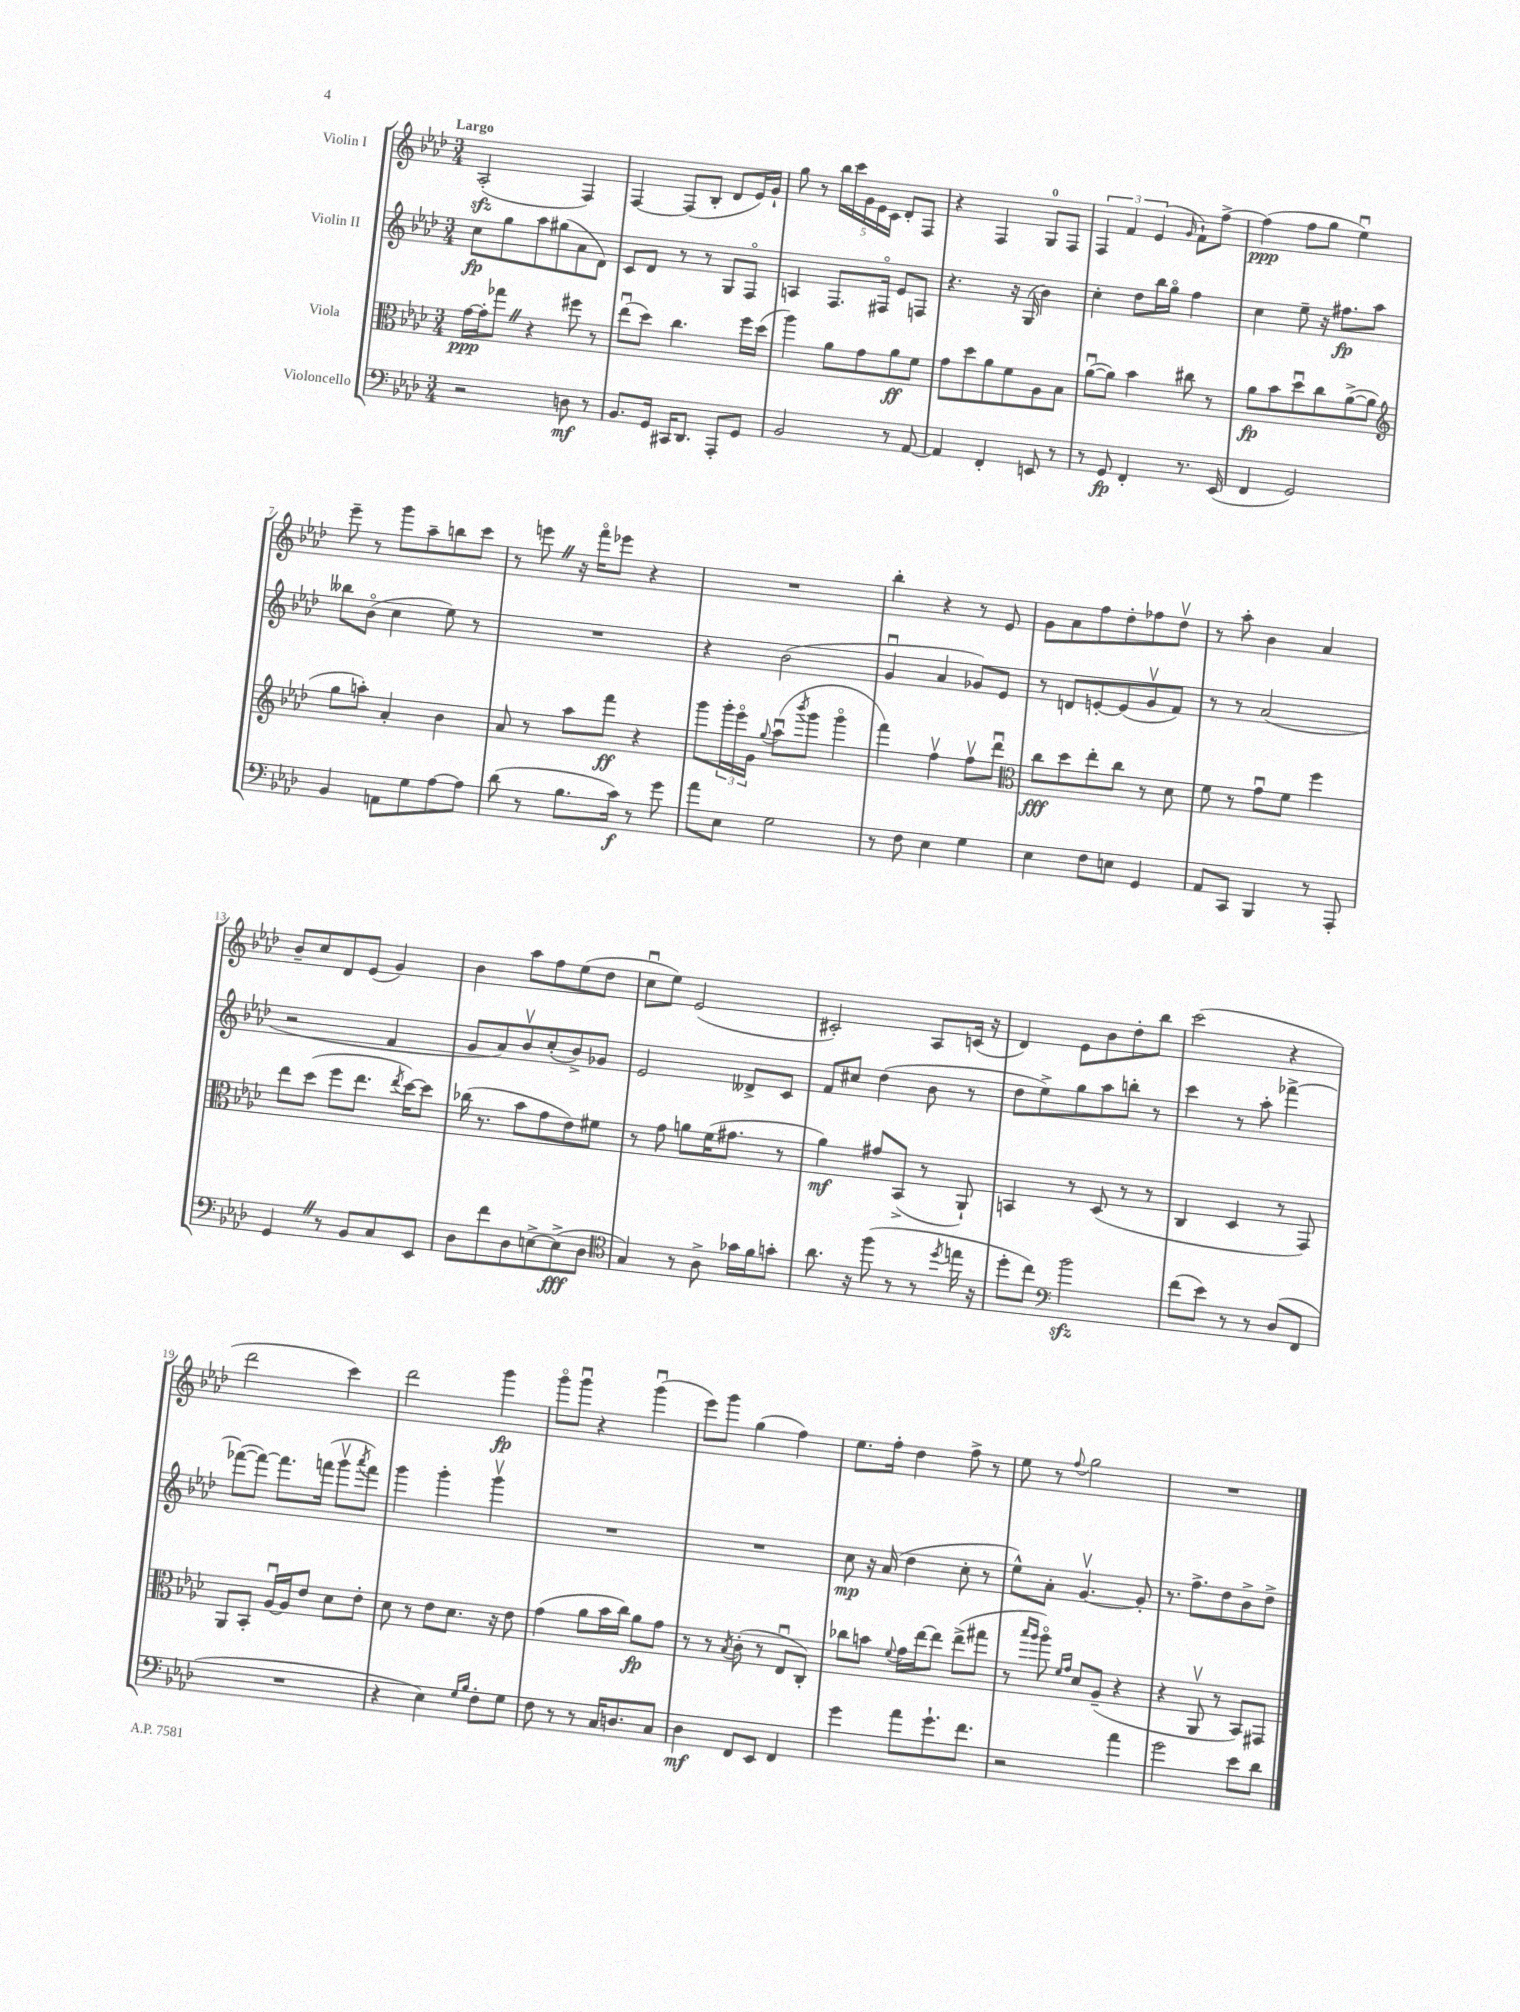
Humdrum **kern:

**kern	**kern	**kern	**kern
*staff4	*staff3	*staff2	*staff1
*clefF4	*clefC3	*clefG2	*clefG2
*k[b-e-a-d-]	*k[b-e-a-d-]	*k[b-e-a-d-]	*k[b-e-a-d-]
*M3/4	*M3/4	*M3/4	*M3/4
2r	[16g\LL	8cc\L	(2A-'/
.	16g'\]J	.	.
.	8gg-\J	8gg\	.
.	4r	8aa-\	.
.	.	(8gg#\	.
8D\	8ff#\	8a-\	4F/)
8r	8r	8d-\J)	.
=	=	=	=
8.BB-/L	(8ee-u\L	8c/L	[4F/
.	8dd-\J)	8d-/J	.
16GG/Jk	.	.	.
16CC#/LK	4.cc\	8r	(8F/]L
8.DD-/J	.	.	.
.	.	8r	8B-'/J
8AAA-'/L	.	8G/L	8d-/L
8GG/J	16ff\LL	8Fo/J	16e-/L)
.	(16dd-\JJ	.	16g`/JJ
=	=	=	=
2BB-/	4aa-\)	4A/	8gg\
.	.	.	8r
.	8a-\L	8.F/L	20bb-\LL
.	.	.	20ccc\
.	.	.	20g\
.	8g\	.	.
.	.	.	20e-\
.	.	16F#o/Jk	.
.	.	.	20c\JJ
8r	8a-\	8e-/L	8d-'/L
[8AA-/	8f\J	8F/J	8F/J
=	=	=	=
4AA-/]	8g\L	4.r	4r
.	8dd-\	.	.
4FF'/	8a-\	.	4F/
.	8f\	16r	.
.	.	(16G/	.
8EE/	8A-\	4b-\)	8G/L
8r	8B-\J	.	8F/J
=	=	=	=
8r	([8a-u\L	4cc'\	6F/
8GG/	8a-\]J)	.	.
.	.	.	6f/
4FF'/	4b-\	8dd-\L	.
.	.	.	(6e-/
.	.	16bb-\L	.
.	.	16ggo\JJ	.
.	.	.	16qqg/
8.r	8cc#\	4ff\	8f`\L)
.	8r	.	[8ff^\J
(16EE-/	.	.	.
=	=	=	=
4FF/	8a-\L	4cc\	(4ff\]
.	8b-\	.	.
2GG/)	8dd-u\	8ee-~\	8ff\L
.	8cc\	16r	8gg\J
.	.	8.ff#\L	.
.	([8a-^\	.	4ee-u\)
.	8a-\]J	8aa-\J	.
=	=	=	=
*	*clefG2	*	*
4BB-/	8gg\L	8bb--\L	8eee-~\
.	8aa'\J)	(8b-o\J	8r
8AA\L	4a-'/	4cc\	8ggg\L
8G\	.	.	8aa-~\
[8A-\	4b-\	8ee-\)	8bb\
8A-\]J	.	8r	8ccc\J
=	=	=	=
(8d-\	8a-/	2.r	8r
8r	8r	.	8eee\
8.B-\L	8aa-\L	.	16r
.	.	.	16fffo\LK
.	8fff\J	.	8eee-\J
16c\Jk)	.	.	.
8r	4r	.	4r
8g\	.	.	.
=	=	=	=
8a-\L	8ggg\L	4r	2.r
8E-\J	24ggg'\L	.	.
.	24eee-o\	.	.
.	24g\JJ	.	.
.	8qqgg/	.	.
2G\	(8aa-u\L	(2b-\	.
.	8qbbb-/	.	.
.	8ggg\J	.	.
.	4gggo\	.	.
=	=	=	=
8r	4fff\)	4gu/	4bb-'\
8F\	.	.	.
4E-\	4ffv\	4a-/	4r
4G\	8ffv\L	8g-/L)	8r
.	8ddd-u\J	8e-/J	8e-/
=	=	=	=
*	*clefC3	*	*
4E-\	8cc\L	8r	8g\L
.	8dd-\	8d/L	8a-\
8F\L	8ee-'\	[8e'/	8ff\
8E\J	8cc\J	(8e/]	8dd-'\
4GG/	8r	8gv/	8ff-\
.	8d-\	8f/J)	8dd-v\J
=	=	=	=
8AA-/L	8f\	8r	8r
8CC/J	8r	8r	8aa-'\
4BBB-/	8gu\L	(2a-/	4b-\
.	8f\J	.	.
8r	4ff\	.	4a-/
8AAA-'/	.	.	.
=	=	=	=
4GG/	8ee-\L	2r	8b-~/L
.	(8dd-\J	.	8cc/
8r	8ff\L	.	8d-/
8BB-/L	8.ee-\J	.	(8e-/J
8C/	.	4f/	4g/)
.	8qee-/	.	.
.	[16dd-\LK)	.	.
8EE-/J	8dd-\]J	.	.
=	=	=	=
8D-\L	(16cc-\	8g/L	4b-\
.	8.r	.	.
8f\	.	8a-/)	.
8D-\	8b-\L	8b-v/	8aa-\L
[8E^\	8g\	(8cc'/	8ff\
(8E^\]	8e-\)	8b-^/)	(8ee-\
8D-\J	8f#\J	8g-/J	8dd-\J
=	=	=	=
*clefC4	*	*	*
4G/)	8r	2e-/	8ccu\L
.	8g\	.	8ee-\J)
8r	8a\L	.	(2e-/
8A-^\	(16f\K	.	.
.	8.g#\J	.	.
16g-\LL	.	8d--^/L	.
16f\J	.	.	.
8g'\J	8r	8c/J	.
=	=	=	=
8.a-\	4a-\)	8f/L	2c#'/)
.	.	8cc#/J	.
16r	.	.	.
(8ff\	8g#/L	(4dd-\	.
8r	(8BB-^/J	.	.
8r	8r	8b-\	8A-/L
8qdd-/	.	.	.
16ee\	8AA-`/)	8r	(16c/Jk
16r	.	.	16r
=	=	=	=
8dd-'\L	4BB/	8dd-\L	4d-/)
8cc\J)	.	8ee-^\)	.
*clefF4	*	*	*
2b-\	8r	8gg\	8e-\L
.	(8D-/	8aa-\	8b-\
.	8r	8bb'\J	8dd-'\
.	8r	8r	8bb-\J
=	=	=	=
(8f\L	4C/	4ccc\	(2ccc\
8e-\J)	.	.	.
8r	4D-/	8r	.
8r	.	8aa-'\	.
(8D-/L	8r	[4fff-^\	4r
8FF/J	8GG/)	.	.
=	=	=	=
2.r	8AA-/L	(8fff-\_L	2ddd-\
.	8BB-'/J	8fff-\_J)	.
.	[16A-u/LL	8.fff-\]L	.
.	16A-/]J	.	.
.	8e-/J	.	.
.	.	(16fff\Jk	.
.	8d-\L	8gggv\L	4ccc\)
.	.	8qaaa-/	.
.	8e-'\J	8fff\J)	.
=	=	=	=
4r	8d-\	4ggg\	2ddd-\
.	8r	.	.
4E-\)	8e-\L	4ggg'\	.
.	8.d-\J	.	.
16qqG/LL	.	.	.
16qqB-/JJ	.	.	.
8F'\L	.	4gggv\	4ggg\
.	16r	.	.
8G\J	8e-\	.	.
=	=	=	=
8F\	(4g\	2.r	8gggo\L
8r	.	.	8gggu\J
8r	8a-\L	.	4r
16C/LK	16b-\L	.	.
8.D/	16cc\JJ)	.	.
.	8a-\L	.	(4gggu\
8C/J	8g\J	.	.
=	=	=	=
4D-\	8r	2.r	8eee-\L)
.	8r	.	8ggg\J
.	8qB-/	.	.
8FF/L	(8c'\	.	(4gg\
8EE-/J	8r	.	.
4FF/	8E-u/L	.	4ff\)
.	8C'/J)	.	.
=	=	=	=
4g\	8cc-\L	8cc\	8.ee-\L
.	8b\J	16r	.
.	.	(16a-/	16ff'\Jk
.	8qqf/	.	.
8a-\L	16g\LL	4dd-\	4dd-\
.	[16ee-\J	.	.
8.g`\	8ee-\]J	.	.
.	(8ee-^\L	8cc'\	8ff^\
8.f\J	.	.	.
.	8gg#\J	8r	8r
=	=	=	=
2r	8r	8ee-^^\L)	8ee-\
.	16qqbb-/LL	.	.
.	16qqaa-/JJ	.	.
.	8aa-o\)	8a-'\J	8r
.	16qqf/LL	.	.
.	16qqg/JJ	.	8qqff/
.	8d-/L	[4.gv/	2gg\
.	(8A-~/J	.	.
4a-\	4r	.	.
.	.	8g'/]	.
=	=	=	=
2g\	4r	8.r	2.r
.	.	8.ff^\L	.
.	8AA-v/	.	.
.	8r	8dd-\	.
8e-\L	8BB-/L)	8b-^\	.
8d-\J	8GG#/J	8dd-^\J	.
==	==	==	==
*-	*-	*-	*-
